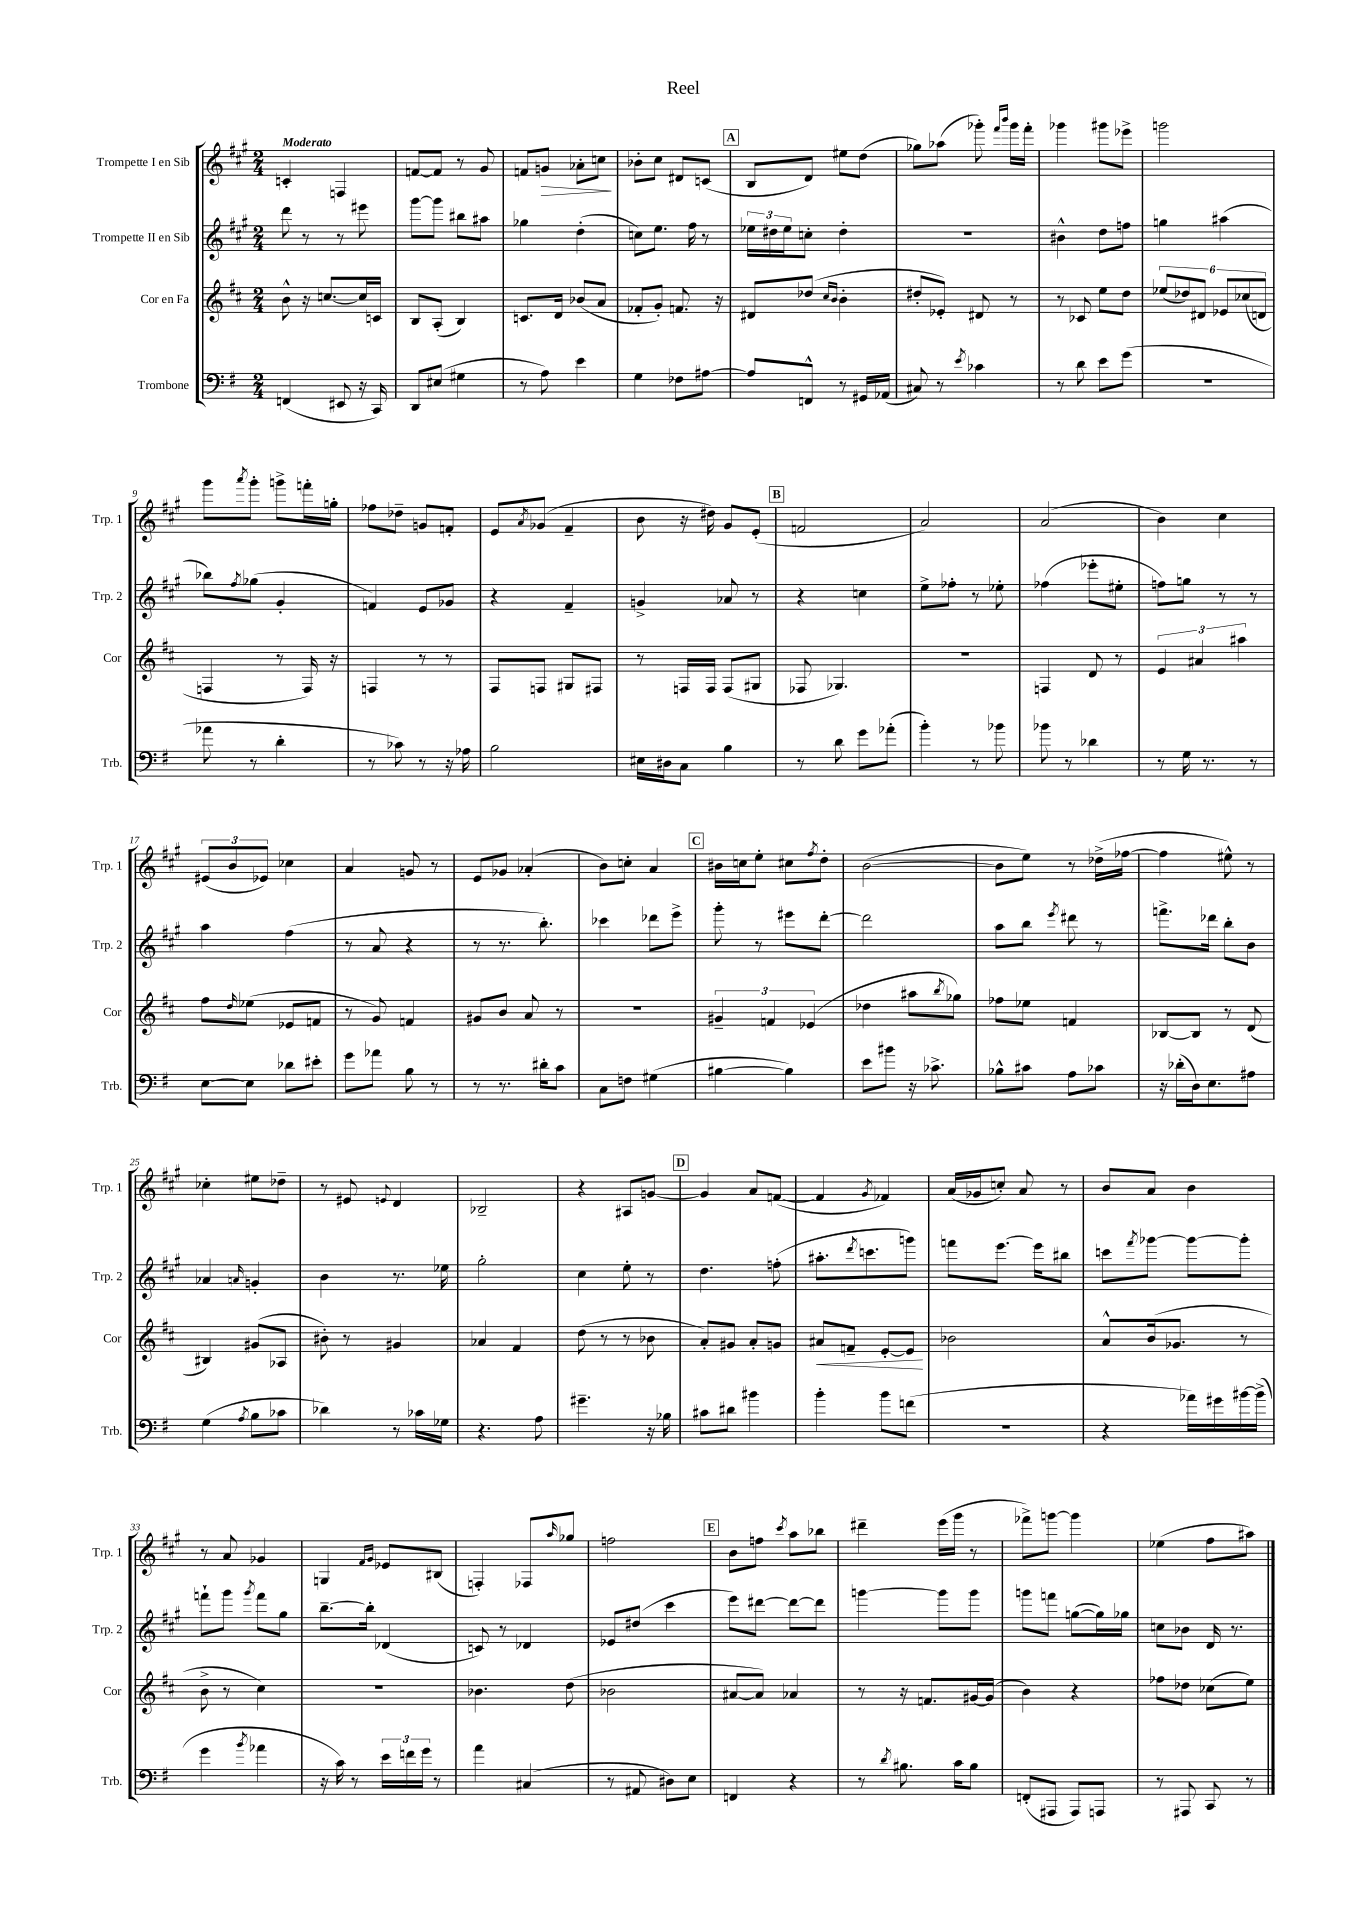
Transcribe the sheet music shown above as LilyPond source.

\header { title = "Reel" }
<<
\new StaffGroup <<
\new Staff = "s0" \with { instrumentName = "Trompette I en Sib" shortInstrumentName = "Trp. 1" } {
    \clef treble \key a \major \numericTimeSignature \time 2/4 \tempo "Moderato"
    c'4-. f4 |
    f'8~ f'8 r8 gis'8 |
    f'8 g'8\> aes'8-. c''8\! |
    bes'8-. cis''8 dis'8 c'8( |
    \mark \markup { \box "A" } b8 d'8) eis''8 d''8( |
    ges''8) aes''8( ges'''8-.) \grace { fis'''16 b'''16 } ges'''16 fis'''16-. |
    ges'''4 gis'''8 ees'''8-> |
    g'''2 |
    gis'''8 \acciaccatura { a'''8 } gis'''8-. g'''8-> f'''16-. g''16-. |
    fes''8 des''8-- g'8 f'8-. |
    e'8 \acciaccatura { a'8 } ges'8( fis'4-- |
    b'8 r16 dis''16) gis'8 e'8-.( |
    \mark \markup { \box "B" } f'2 |
    a'2) |
    a'2( |
    b'4) cis''4 |
    \tuplet 3/2 { eis'8( b'8 ees'8) } ces''4 |
    a'4 g'8 r8 |
    e'8 ges'8 aes'4-.( |
    b'8) c''8-. a'4 |
    \mark \markup { \box "C" } bis'16 c''16 e''8-. cis''8 \acciaccatura { fis''8 } d''8-. |
    b'2~( |
    b'8 e''8) r8 des''16->( fes''16~ |
    fes''4 eis''8-^) r8 |
    ces''4-. eis''8 des''8-- |
    r8 eis'8 \appoggiatura { e'8 } d'4 |
    bes2-- |
    r4 ais8 g'8~ |
    \mark \markup { \box "D" } g'4 a'8 f'8~( |
    f'4 \acciaccatura { gis'8 } fes'4) |
    a'16( ges'16 c''8-.) a'8 r8 |
    b'8 a'8 b'4 |
    r8 a'8 ges'4 |
    g4 \grace { fis'16 gis'16 } ees'8 bis8( |
    f4-.) fes8 \grace { a''16 } ges''8 |
    f''2 |
    \mark \markup { \box "E" } b'8 f''8 \acciaccatura { cis'''8 } a''8 bes''8 |
    dis'''4-- e'''16( gis'''16 r8 |
    fes'''8->) g'''8~ g'''4 |
    ees''4( fis''8 ais''8) \bar "|." |
}
\new Staff = "s1" \with { instrumentName = "Trompette II en Sib" shortInstrumentName = "Trp. 2" } {
    \clef treble \key a \major \numericTimeSignature \time 2/4
    d'''8 r8 r8 eis'''8 |
    gis'''8~ gis'''8 bis''8 ais''8 |
    ges''4 d''4-.( |
    c''8) e''8. fis''16 r8 |
    \mark \markup { \box "A" } \tuplet 3/2 { ees''16 dis''16 ees''16 } c''8-. dis''4-. |
    r2 |
    bis'4-^ d''8 f''8 |
    g''4 ais''4( |
    bes''8) \acciaccatura { fis''8 } ges''8( gis'4-. |
    f'4) e'8 ges'8 |
    r4 fis'4-- |
    g'4-> aes'8 r8 |
    \mark \markup { \box "B" } r4 c''4 |
    e''8-> fes''8-. r8 ees''8-. |
    fes''4( ees'''8-. eis''8-. |
    f''8) g''8 r8 r8 |
    a''4 fis''4( |
    r8 a'8 r4 |
    r8 r8. b''8.-.) |
    ces'''4 des'''8 e'''8-> |
    \mark \markup { \box "C" } gis'''8-. r8 eis'''8 d'''8~-. |
    d'''2 |
    a''8 b''8 \acciaccatura { e'''8 } dis'''8 r8 |
    f'''8.-> des'''16 b''8-. b'8 |
    aes'4 \grace { a'16 } g'4-. |
    b'4 r8. ees''16 |
    gis''2-. |
    cis''4 e''8-. r8 |
    \mark \markup { \box "D" } d''4. f''8-.( |
    ais''8.-. \acciaccatura { d'''8 } c'''8. g'''8) |
    f'''8 e'''8.~ e'''16 bis''8 |
    c'''8 \acciaccatura { fis'''8 } ges'''8~ ges'''8~ ges'''8-. |
    f'''8-! gis'''8 \acciaccatura { gis'''8 } f'''8 gis''8 |
    b''8.~-- b''16-. des'4( |
    c'8) r8 des'4 |
    ees'8 dis''8( cis'''4 |
    \mark \markup { \box "E" } e'''8) dis'''8~ dis'''8~ dis'''8 |
    g'''4~ g'''8 g'''8 |
    g'''8 f'''8 g''8~( g''16) ges''16 |
    c''8 bes'8 d'16 r8. \bar "|." |
}
\new Staff = "s2" \with { instrumentName = "Cor en Fa" shortInstrumentName = "Cor" } {
    \clef treble \key d \major \numericTimeSignature \time 2/4
    b'8-^ r16 c''8.~ c''16 c'16 |
    b8 a8-.( b4) |
    c'8. d'16 bes'8( a'8 |
    fes'8-. g'8-.) f'8. r16 |
    \mark \markup { \box "A" } dis'8 des''8( \grace { cis''16 b'16 } b'4-. |
    dis''8-. ees'8-.) dis'8 r8 |
    r8 ces'8 e''8 d''8 |
    \tuplet 6/4 { ees''8( des''8) dis'8 ees'8 ces''8( d'8 } |
    f4 r8 f16) r16 |
    f4 r8 r8 |
    fis8 f8 gis8 fis8 |
    r8 f16 f16 f8( gis8 |
    \mark \markup { \box "B" } fes8 ges4.) |
    r2 |
    f4 d'8 r8 |
    \tuplet 3/2 { e'4 ais'4 ais''4 } |
    fis''8 \grace { d''16 } ees''8( ees'8 f'8 |
    r8 g'8) f'4 |
    gis'8 b'8 a'8 r8 |
    R2 |
    \mark \markup { \box "C" } \tuplet 3/2 { gis'4-- f'4 ees'4( } |
    des''4 ais''8 \acciaccatura { b''8 } ges''8) |
    fes''8 ees''8 f'4 |
    bes8~ bes8 r8 d'8( |
    bis4) gis'8( aes8 |
    bis'8-.) r8 gis'4 |
    aes'4 fis'4 |
    d''8( r8 r8 bes'8 |
    \mark \markup { \box "D" } a'8-.) gis'8 a'8-. g'8 |
    ais'8\< f'8-- e'8~-. e'8\! |
    bes'2 |
    a'8-^ b'16( ges'8. r8 |
    b'8-> r8 cis''4) |
    R2 |
    bes'4. d''8( |
    bes'2 |
    \mark \markup { \box "E" } ais'8~ ais'8) aes'4 |
    r8 r16 f'8. gis'16~ gis'16( |
    b'4) r4 |
    fes''8 des''8 ces''8( e''8) \bar "|." |
}
\new Staff = "s3" \with { instrumentName = "Trombone" shortInstrumentName = "Trb." } {
    \clef bass \key g \major \numericTimeSignature \time 2/4
    f,4( eis,8 r16 c,16) |
    d,8 eis8( gis4 |
    r8 a8) e'4 |
    g4 fes8 ais8~ |
    \mark \markup { \box "A" } ais8 f,8-^ r8 gis,16 aes,16( |
    cis8) r8 \acciaccatura { e'8 } ces'4 |
    r8 d'8 e'8 g'8( |
    R2 |
    aes'8 r8 d'4-. |
    r8 ces'8) r8 r16 aes16 |
    b2 |
    eis16 dis16 c8 b4 |
    \mark \markup { \box "B" } r8 d'8 g'8 aes'8-.( |
    b'4-.) r8 bes'8 |
    bes'8 r8 des'4 |
    r8 g16 r8. r8 |
    e8~ e8 des'8 eis'8-. |
    g'8 aes'8 b8 r8 |
    r8 r8. dis'16-. c'8 |
    c8 f8 gis4( |
    \mark \markup { \box "C" } bis4~ bis4) |
    e'8 bis'8 r16 ces'8.-> |
    bes8-^ cis'8 a8 ces'8 |
    r16 des'16-.( d16) e8. ais8 |
    g4( \acciaccatura { a8 } b8 ces'8 |
    des'4) r8 ces'16 ges16 |
    r4. a8 |
    gis'4.-- r16 bes16 |
    \mark \markup { \box "D" } cis'8 dis'8 bis'4 |
    b'4-. b'8 f'8( |
    r2 |
    r4 aes'16) gis'16 bis'16~ bis'16->( |
    g'4 \acciaccatura { b'8 } aes'4 |
    r16 c'16) r8 \tuplet 3/2 { e'16 f'16 g'16 } r8 |
    a'4 cis4( |
    r8 ais,8 dis8) e8 |
    \mark \markup { \box "E" } f,4 r4 |
    r8 \acciaccatura { d'8 } bis8. c'16 bis8 |
    f,8-.( ais,,8 ais,,8) a,,8 |
    r8 ais,,8 c,8 r8 \bar "|." |
}
>>
>>
